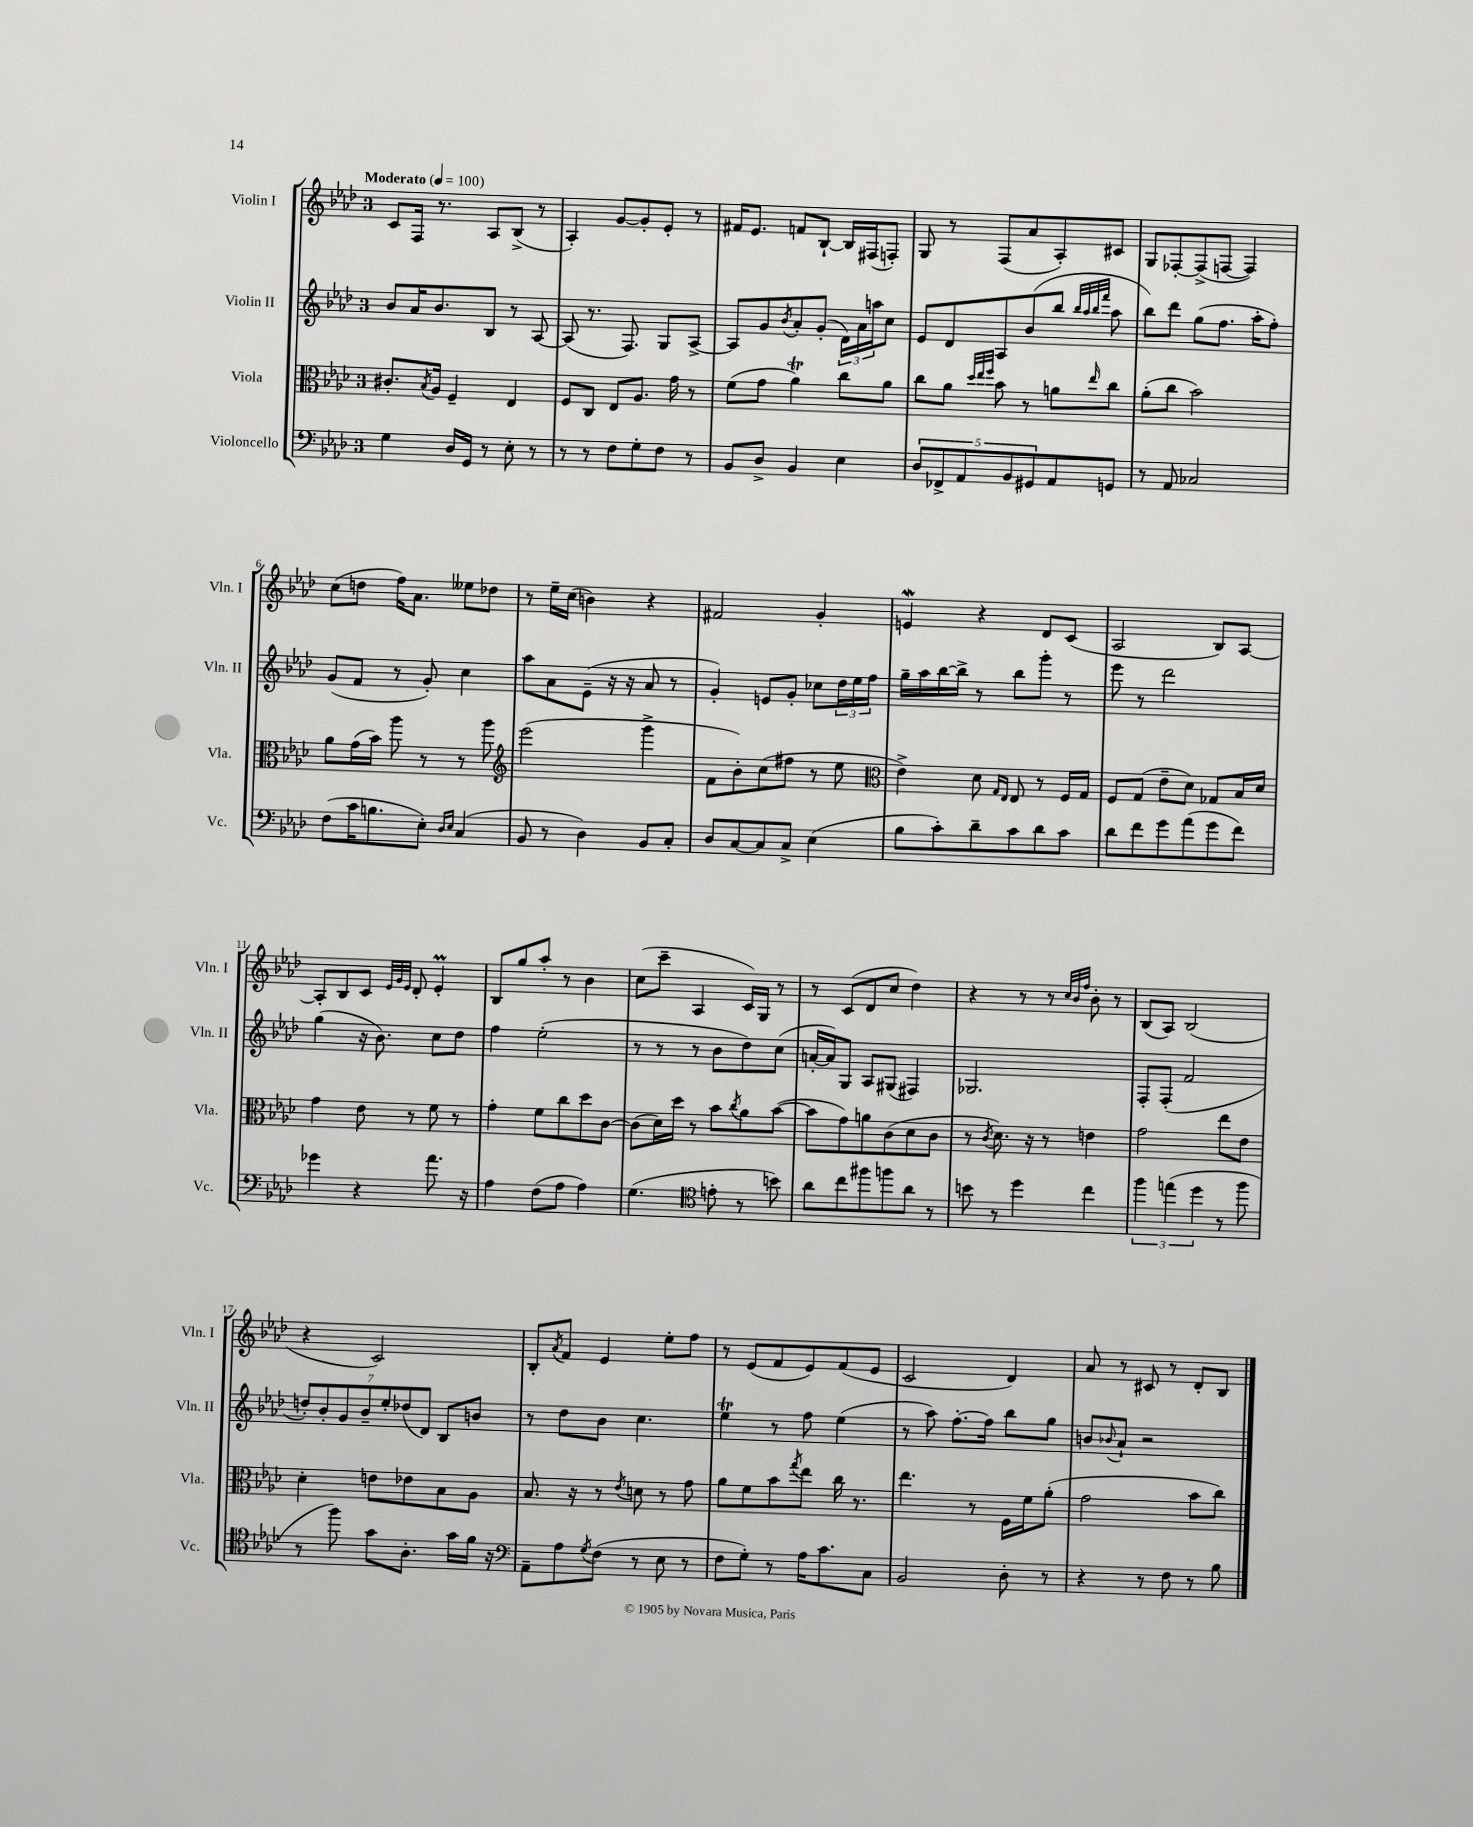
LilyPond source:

<<
\new StaffGroup <<
\new Staff = "s0" \with { instrumentName = "Violin I" shortInstrumentName = "Vln. I" } {
    \clef treble \key aes \major \once \override Staff.TimeSignature.style = #'single-digit \time 3/4 \tempo "Moderato" 4 = 100
    c'8 f16 r8. aes8 bes8->( r8 |
    aes4-.) g'8~ g'8-. ees'8-. r8 |
    fis'16 ees'8. f'8 bes8~-! bes16 fis16( f8-.) |
    g8 r8 f8( aes'8 aes8-.) cis'8 |
    g8 fes8~-. fes8->( f8~ f4) |
    c''8( d''8 f''16) aes'8. eeses''8 des''8 |
    r8 ees''16-- c''16( b'4) r4 |
    fis'2 g'4-. |
    e'4\mordent r4 des'8 c'8( |
    aes2 bes8) aes8~ |
    aes8-. bes8 c'8 \grace { ees'32 g'32 ees'32 } des'8-. ees'4-.\prall |
    bes8 g''8 aes''8-. r8 bes'4 |
    c''8( c'''8-- aes4 c'16) g16 r8 |
    r8 c'8( des'8 c''8 des''4) |
    r4 r8 r8 \grace { c''32 bes'32 f''32 } bes'8-. r8 |
    bes8( aes8) bes2( |
    r4 c'2) |
    bes8-. \acciaccatura { aes'8 } f'8 ees'4 ees''8-. f''8 |
    r8 ees'8( f'8 ees'8) f'8( ees'8 |
    c'2 des'4) |
    aes'8 r8 cis'8 r8 des'8-. bes8 \bar "|." |
}
\new Staff = "s1" \with { instrumentName = "Violin II" shortInstrumentName = "Vln. II" } {
    \clef treble \key aes \major \once \override Staff.TimeSignature.style = #'single-digit \time 3/4
    bes'8 aes'16 bes'8. bes8 r8 aes8~ |
    aes8( r8. f8.) g8 aes8~-> |
    aes8 g'8 \acciaccatura { bes'8 } aes'8-. g'8-.( \tuplet 3/2 { des'16) aes'16 a''16 } c''8 |
    ees'8 des'8 aes8 bes'8( bes''8 \grace { bes''32 aes''32 bes''32 f'''32 } aes''8 |
    bes''8) des'''8 g''8( f''8. aes''16-. f''8-.) |
    g'8( f'8 r8 g'8-.) c''4 |
    aes''8 aes'8 ees'8--( r16 r16 aes'8 r8 |
    g'4-.) e'8 g'8-. ces''8 \tuplet 3/2 { des''16 ees''16 f''16 } |
    g''16-- aes''16 bes''16~ bes''16-> r8 bes''8 g'''8-. r8 |
    ees'''8 r8 des'''2 |
    g''4( r16 bes'8.) c''8 des''8 |
    f''4 ees''2-.( |
    r8 r8 r8 bes'8 des''8) c''8( |
    a'16~-. a'16) g8 aes8 gis8( fis4) |
    ges2. |
    f8-. f8-.( f'2 |
    \tuplet 7/4 { d''8-.) bes'8-. g'8 bes'8-- ees''8-. des''8( des'8) } bes8 b'8 |
    r8 des''8 bes'8 c''4. |
    ees''4\trill r8 f''8 ees''4( |
    r8 aes''8) f''8.~-. f''16 bes''8 g''8 |
    b'8 \appoggiatura { bes'8 } aes'8-! r2 \bar "|." |
}
\new Staff = "s2" \with { instrumentName = "Viola" shortInstrumentName = "Vla." } {
    \clef alto \key aes \major \once \override Staff.TimeSignature.style = #'single-digit \time 3/4
    cis'8.-. \acciaccatura { bes8 } aes16 f4-- ees4 |
    f8 c8 ees8 aes8. g'16 r8 |
    f'8( g'8 aes'4\trill) c''8 aes'8 |
    c''8 aes'8 \grace { des''32 ees''32 f''32 } bes'8 r8 a'8 \grace { ees''16 } c''8 |
    aes'8-.( c''8 bes'2) |
    aes'8 g'16( bes'16) aes''8 r8 r8 aes''8 |
    \clef treble ees'''2( g'''4-> |
    f'8 bes'8-.) c''8( fis''8 r8 ees''8 |
    \clef alto ees'4->) des'8 \grace { g16 ees16 } ees8 r8 f16 g16 |
    f8 g8( ees'8-- des'8) ges8 bes16 des'16 |
    g'4 ees'8 r8 f'8 r8 |
    g'4-. f'8 c''8 des''8 c'8~ |
    c'8( des'16) des''16 r8 bes'8 \acciaccatura { c''8 } aes'8 bes'8~( |
    bes'8 g'8) a'8 c'8( des'8 c'8 |
    r8 \acciaccatura { c'8 } des'8.) r16 r8 e'4 |
    g'2 ees''8 ees'8 |
    des'4-. e'8 ees'8 bes8 aes8 |
    bes8. r16 r8 \acciaccatura { ees'8 } d'8 r8 g'8 |
    aes'8 f'8 bes'8 \acciaccatura { g''8 } ees''8 c''16 r8. |
    ees''4. r8 f16 f'16 aes'8-.( |
    g'2 bes'8 c''8) \bar "|." |
}
\new Staff = "s3" \with { instrumentName = "Violoncello" shortInstrumentName = "Vc." } {
    \clef bass \key aes \major \once \override Staff.TimeSignature.style = #'single-digit \time 3/4
    g4 des16 g,16 r8 ees8-. r8 |
    r8 r8 f8 g8-. f8 r8 |
    bes,8 des8-> bes,4 ees4 |
    \tuplet 5/4 { des8 fes,8-> aes,8 bes,8 gis,8 } aes,8 g,8 |
    r8 aes,8 ces2 |
    f8( c'16 b8. ees8-.) \grace { des16 ees16 } c4( |
    bes,8 r8 des4) bes,8 c8-. |
    des8 c8~ c8 c8-> ees4( |
    bes8 c'8-.) des'8-- c'8 des'8 c'8 |
    des'8 f'8 g'8 aes'8( g'8 f'8) |
    ges'4 r4 aes'8. r16 |
    aes4 f8( aes8 aes4) |
    g4.( \clef tenor e'8-. r8 b'8) |
    aes'8 c''8 fis''8 f''8 aes'8 r8 |
    b'8 r8 des''4 c''4 |
    \tuplet 3/2 { f''4 e''4( des''4 } r8 f''8 |
    r8 f''8) g'8 aes8.-. g'16 f'16 r16 |
    \clef bass aes,8-- aes8 \acciaccatura { g8 } f8( r8 ees8 r8 |
    f8 g8-.) r8 aes16 c'8. c8 |
    bes,2 des8-. r8 |
    r4 r8 f8 r8 bes8 \bar "|." |
}
>>
>>
